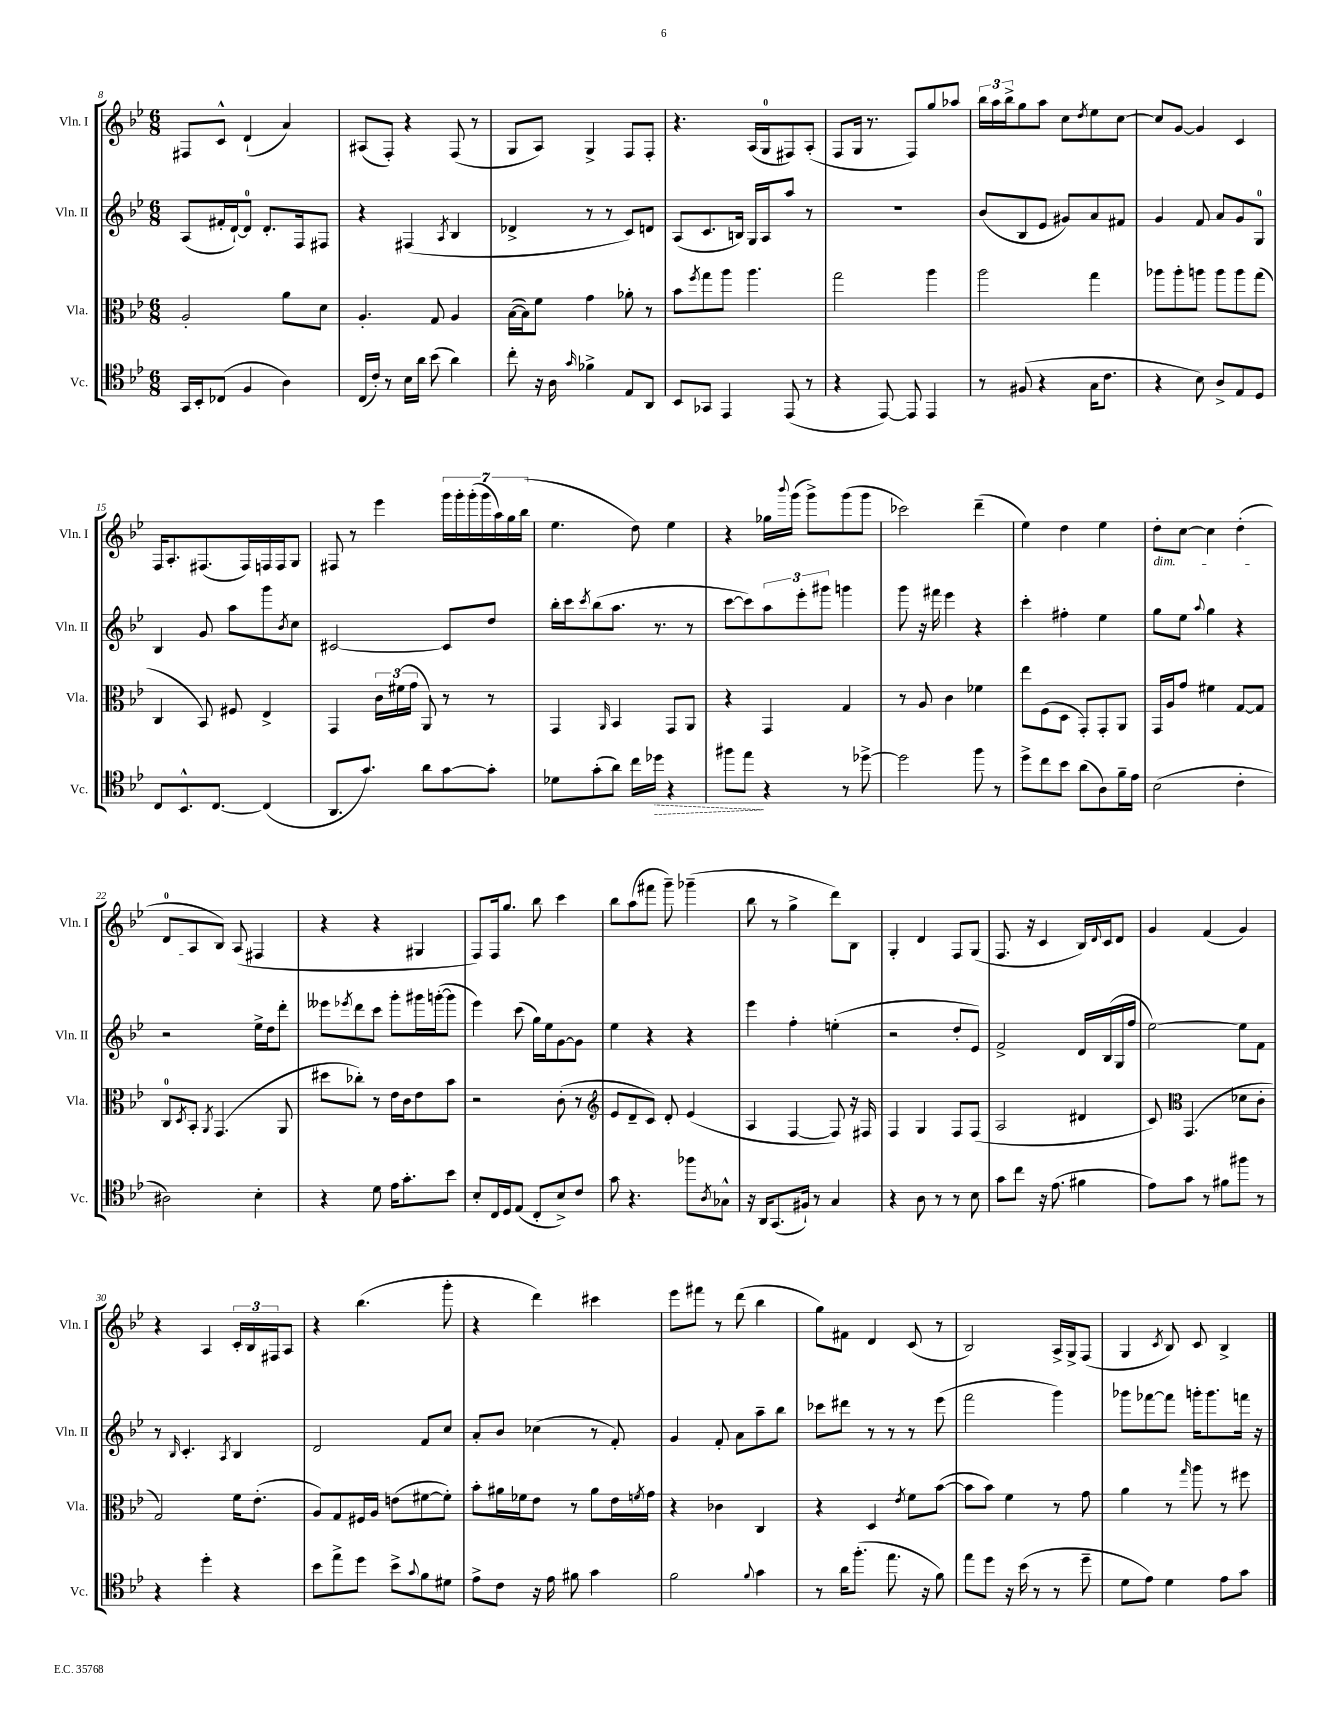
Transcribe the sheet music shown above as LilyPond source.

<<
\new StaffGroup <<
\new Staff = "s0" \with { instrumentName = "Vln. I" shortInstrumentName = "Vln. I" } {
    \clef treble \key bes \major \numericTimeSignature \time 6/8
    fis8 c'8-^ d'4-!( a'4) |
    ais8( f8-.) r4 f8( r8 |
    g8 a8) g4-> f8 f8-. |
    r4. a16( g16-0 fis8) a8-.( |
    f8 g16 r8. f8) g''8 aes''8 |
    \tuplet 3/2 { bes''16 a''16 bes''16-> } g''8 a''8 c''8 \acciaccatura { d''8 } ees''8 c''8~ |
    c''8 g'8~ g'4 c'4 |
    f16 a8.-. fis8.( fis16) f16 f16 g8 |
    fis8 r8 ees'''4 \tuplet 7/4 { g'''16 g'''16-. g'''16-.( g'''16 a''16) g''16 bes''16( } |
    ees''4. d''8) ees''4 |
    r4 ges''16 \appoggiatura { bes'''8 } g'''16( g'''8->) g'''8( g'''8 |
    ces'''2) d'''4--( |
    ees''4) d''4 ees''4 |
    d''8-.\dim c''8~ c''4 d''4-.( |
    d'8-0 a8\! bes8) a8( fis4 |
    r4 r4 gis4 |
    f8) f16 g''8. bes''8 c'''4 |
    bes''8 a''8( fis'''8 g'''8--) ges'''4--( |
    bes''8 r8 g''4-> d'''8) bes8 |
    g4-. d'4 f8 g8( |
    f8. r16 c'4 bes16) \appoggiatura { d'8 } c'16 d'8 |
    g'4 f'4( g'4) |
    r4 a4 \tuplet 3/2 { c'16-. bes16 fis16 } a8 |
    r4 bes''4.( g'''8-. |
    r4 d'''4) cis'''4 |
    ees'''8 fis'''8 r8 d'''8( bes''4 |
    g''8) fis'8 d'4 c'8( r8 |
    bes2) a16-> g16-> f8( |
    g4 \acciaccatura { c'8 } bes8) c'8 bes4-> \bar "|." |
}
\new Staff = "s1" \with { instrumentName = "Vln. II" shortInstrumentName = "Vln. II" } {
    \clef treble \key bes \major \numericTimeSignature \time 6/8
    a8( fis'16-. d'16~-!) d'8-0 d'8.-. f16 fis8 |
    r4 fis4( \acciaccatura { a8 } bes4 |
    des'4-> r8 r8 c'8) d'8 |
    a8( c'8. b16) g16 a16 a''8 r8 |
    R2. |
    bes'8( bes8 ees'8 gis'8) a'8 fis'8 |
    g'4 f'8 a'8 g'8 g8-0 |
    bes4 g'8 a''8 g'''8 \acciaccatura { bes'8 } c''8 |
    cis'2~ cis'8 d''8 |
    bes''16-. c'''16 \acciaccatura { c'''8 } bes''8( a''8. r8. r8 |
    c'''8~ c'''8) \tuplet 3/2 { a''8 ees'''8-. gis'''8 } g'''4 |
    g'''8 r16 fis'''16 ees'''4 r4 |
    c'''4-. fis''4-. ees''4 |
    g''8 ees''8 \appoggiatura { a''8 } g''4 r4 |
    r2 ees''16-> d''16 d'''8-. |
    eeses'''8 \acciaccatura { ees'''8 } d'''8 c'''8 g'''8-. gis'''16 g'''16~-.( g'''8 |
    ees'''4) c'''8( g''16) ees''16 g'8~ g'8 |
    ees''4 r4 r4 |
    ees'''4 f''4-. e''4-.( |
    r2 d''8-. ees'8) |
    f'2-> d'16 bes16( g16 f''16 |
    ees''2~) ees''8 f'8 |
    r8 \grace { bes16 } c'4.-. \acciaccatura { a8 } bes4 |
    d'2 f'8 c''8 |
    a'8-. bes'8 ces''4( r8 f'8-.) |
    g'4 f'8-. a'8 a''8-- bes''8 |
    ces'''8 dis'''8 r8 r8 r8 ees'''8( |
    f'''2 g'''4) |
    ges'''8 fes'''8~ fes'''8 g'''16-. g'''8. f'''16 r16 \bar "|." |
}
\new Staff = "s2" \with { instrumentName = "Vla." shortInstrumentName = "Vla." } {
    \clef alto \key bes \major \numericTimeSignature \time 6/8
    a2-. a'8 d'8 |
    a4.-. g8 a4 |
    bes16~( bes16) f'8 g'4 aes'8-. r8 |
    bes'8 \acciaccatura { f''8 } g''8 a''8 a''4. |
    g''2 a''4 |
    a''2 g''4 |
    aes''8 aes''8-. a''8 a''8 a''8 g''8( |
    c4 bes,8) fis8 ees4-> |
    g,4 \tuplet 3/2 { c'16 fis'16( g'16 } a,8) r8 r8 |
    g,4 \grace { a,16 } bes,4 g,8 a,8 |
    r4 g,4 g4 |
    r8 a8 c'4 fes'4 |
    ees''8 f8( d8 g,8-.) g,8-. a,8 |
    g,16 a16 g'8 fis'4 g8~ g8 |
    c8-0 \acciaccatura { d8 } bes,8-. \acciaccatura { a,8 } g,4.( a,8 |
    dis''8 ces''8-.) r8 ees'16 c'16 ees'8 bes'8 |
    r2 c'8-.( r8 |
    \clef treble ees'8 d'8-- c'8) d'8-. ees'4( |
    a4 f4~ f8) r16 fis16 |
    f4 g4 f8 f8( |
    a2 dis'4 |
    c'8) \clef alto g,4.( des'8 c'8-. |
    g2) f'16 ees'8.-.( |
    a8) g8 fis16 a16 e'8( fis'8~ fis'8-.) |
    bes'8-. ais'16 fes'16 ees'8 r8 ais'8 ees'16 \acciaccatura { f'8 } g'16 |
    r4 ces'4 c4 |
    r4 d4 \acciaccatura { ees'8 } f'8 bes'8~( |
    bes'8 bes'8) f'4 r8 g'8 |
    a'4 r8 \grace { g''16 } a''8 r8 fis''8 \bar "|." |
}
\new Staff = "s3" \with { instrumentName = "Vc." shortInstrumentName = "Vc." } {
    \clef tenor \key bes \major \numericTimeSignature \time 6/8
    g,16 bes,16-. ces8( f4 a4) |
    c16( c'16-.) r8 bes16 a'16 bes'8( a'4) |
    c''8-. r16 a16 \grace { g'16 } fes'4-> ees8 a,8 |
    bes,8 ges,8 ees,4 ees,8( r8 |
    r4 ees,8~) ees,8 ees,4 |
    r8 fis8( r4 g16 c'8. |
    r4 bes8) a8-> ees8 d8 |
    c8 bes,8.-^ c8.~ c4( |
    a,8. g'8.) a'8 g'8~ g'8-. |
    des'8 g'8-.( a'8) c''16 \once \override Hairpin.style = #'dashed-line des''16\> r4 |
    fis''8 ees''8\! r4 r8 des''8~-> |
    des''2 f''8 r8 |
    d''8-> c''8 bes'8 a'8( a8) f'16-- ees'16 |
    bes2( c'4-. |
    ais2) bes4-. |
    r4 d'8 ees'16 g'8.-. bes'8 |
    bes8-. c16 d16 ees8( c8-. bes8->) c'8 |
    g'8 r4. fes''8 \acciaccatura { a8 } ges8-^ |
    r16 a,16 g,8.( fis16-!) r8 g4 |
    r4 a8 r8 r8 bes8 |
    g'8 c''8 r16 ees'8.( fis'4 |
    ees'8) g'8 r8 fis'8 fis''8 r8 |
    r4 d''4-. r4 |
    bes'8 ees''8-> d''8 bes'8-> \appoggiatura { g'8 } f'8 dis'8 |
    ees'8-> c'8 r16 ees'16 fis'8 g'4 |
    f'2 \appoggiatura { f'8 } g'4 |
    r8 a'16 f''8.-.( ees''8. r16 f'8) |
    ees''8 d''8 r16 bes'16( r8 r8 d''8-- |
    d'8 ees'8) d'4 ees'8 g'8 \bar "|." |
}
>>
>>
\layout { \context { \Score currentBarNumber = #8 } }
